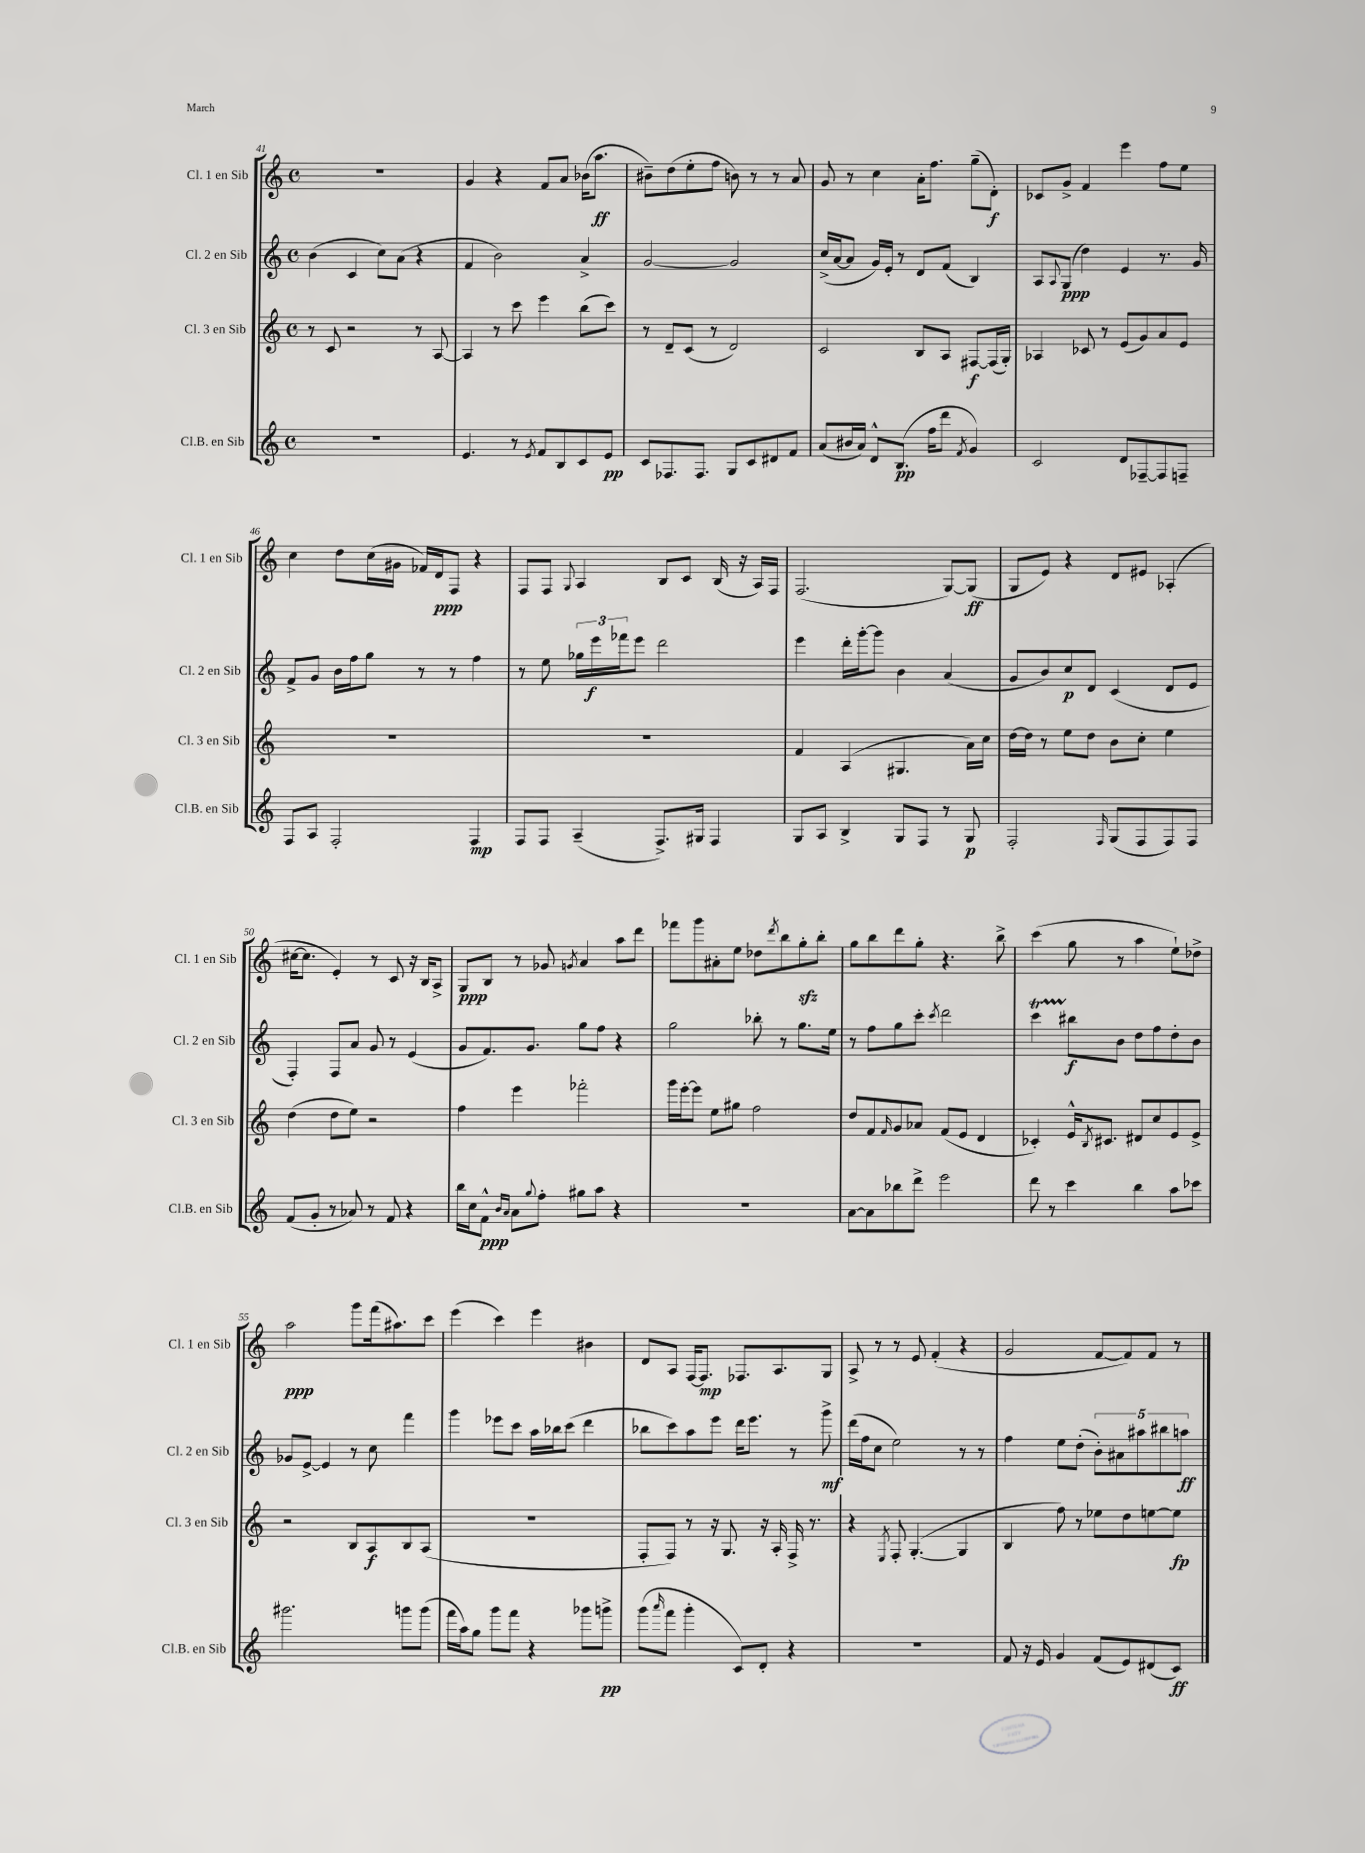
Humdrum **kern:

**kern	**kern	**kern	**kern
*staff4	*staff3	*staff2	*staff1
*clefG2	*clefG2	*clefG2	*clefG2
*k[]	*k[]	*k[]	*k[]
*M4/4	*M4/4	*M4/4	*M4/4
*met(c)	*met(c)	*met(c)	*met(c)
1r	8r	(4b	1r
.	8c	.	.
.	2r	4c	.
.	.	8cc)	.
.	.	(8a	.
.	8r	4r	.
.	[8A	.	.
=	=	=	=
4.e	4A]	4f	4g
.	8r	2b)	4r
8r	8ccc	.	.
8qe	.	.	.
8f	4eee	.	8f
8B	.	.	8a
8c	(8bb	4a^	(16b-
.	.	.	8.aa
8e	8ccc)	.	.
=	=	=	=
8c	8r	[2g	8b#~)
8.F-	8d~	.	(8dd
.	(8c	.	8ee'
8.F-	.	.	.
.	8r	.	8ff
8G	2d)	2g]	8b)
8c	.	.	8r
8d#	.	.	8r
8f	.	.	8a
=	=	=	=
(8a	2c	(16cc^	8g
.	.	[16a	.
16b#	.	8a]	8r
16a)	.	.	.
8d^^	.	16g)	4cc
.	.	16e'	.
(8.B	.	8r	.
.	8B	8d	16a'
16ff	.	.	8.ff
8ddd	8A	(8f	.
8qf	.	.	.
4g)	[8F#	4B)	(8gg~
.	(16F#]	.	8d')
.	16G')	.	.
=	=	=	=
2c	4A-	8A	8c-
.	.	8qqA	.
.	.	(8G	8g^
.	8c-	4dd)	4f
.	8r	.	.
8d	(8e	4e	4eee
[8F-~	8g)	.	.
8F-]	8a	8.r	8ff
8F~	8e	.	8ee
.	.	16g	.
=	=	=	=
8F	1r	8f^	4cc
8A	.	8g	.
2F'	.	16b	8dd
.	.	16ff	.
.	.	8gg	(16cc
.	.	.	16g#
.	.	8r	16f-)
.	.	.	16d
.	.	8r	8F
4F	.	4ff	4r
=	=	=	=
8F	1r	8r	8F
8F	.	8ee	8F
.	.	.	8qqG
(4A~	.	24gg-	4A
.	.	24eee	.
.	.	24fff-	.
.	.	8eee	.
8.F^)	.	2ddd	8B
.	.	.	8c
16G#	.	.	.
4F	.	.	(16B
.	.	.	16r
.	.	.	16A)
.	.	.	16F
=	=	=	=
8G	4f	4eee	(2.F
8A	.	.	.
4B^	(4A	16ddd'	.
.	.	[16ggg'	.
.	.	8ggg]	.
8G	4.G#	4b	.
8F	.	.	.
8r	.	(4a	[8G)
8G	16a)	.	(8G]
.	16cc	.	.
=	=	=	=
2F'	[16dd	8g	8G
.	16dd]	.	.
.	8r	8b)	8e)
.	8ee	8cc	4r
.	8dd	8d	.
16qqF	.	.	.
(8G	8b	(4c	8d
8F	8cc'	.	8e#
8F)	4ee	8d	(4A-'
8F	.	8e	.
=	=	=	=
(8f	(4dd	4F')	[16cc#
.	.	.	8.cc#]
8g'	.	.	.
8r	8dd	8F	4e')
8a-)	8ee)	8a	.
8r	2r	8g	8r
8f	.	8r	8c
4r	.	(4e	16r
.	.	.	16B
.	.	.	8A^
=	=	=	=
16bb	4ff	8g	8G
16cc	.	.	.
8f^^	.	8.f)	8B
16qqb	.	.	.
16qqa	.	.	.
8a	4eee	.	8r
.	.	8.g	.
8qqgg	.	.	.
8ff'	.	.	8g-
.	.	.	8qg
8gg#	2fff-'	8gg	4a
8aa	.	8ff	.
4r	.	4r	8aa
.	.	.	8ddd
=	=	=	=
1r	16ggg	2gg	8fff-
.	[16eee'	.	.
.	8eee]	.	8ggg
.	8ee	.	8a#'
.	8gg#	.	8ee
.	2ff	8bb-'	8dd-
.	.	.	8qddd
.	.	8r	8bb
.	.	8.gg	8gg'
.	.	.	8bb'
.	.	16ee	.
=	=	=	=
[8a	8dd	8r	8gg
8a]	8f	8ff	8bb
.	16qqf	.	.
8bb-	8g	8gg	8ddd
8ddd^	8a-	8ccc'	8gg'
.	.	8qccc	.
2eee	(8f	2ddd	4.r
.	8e	.	.
.	4d	.	.
.	.	.	8bb^
=	=	=	=
8ddd	4c-')	4ccc	(4ccc
8r	.	.	.
4ccc	16e^^	8bb#	8gg
.	8qB	.	.
.	8.c#	.	.
.	.	8b	8r
4bb	8d#	8dd	4aa
.	8cc	8ff	.
8aa	8e	8dd'	8ee`)
8ccc-	8e^	8b	8dd-^
=	=	=	=
2.ggg#	2r	8g-	2aa
.	.	[8e^	.
.	.	4e]	.
.	8B	8r	8ggg
.	8A	8cc	(16fff
.	.	.	8.aa#)
8ggg	8B	4fff	.
(8ggg	(8A	.	8ccc
=	=	=	=
16fff	1r	4ggg	(4eee
16aa)	.	.	.
8gg	.	.	.
8ggg	.	8eee-	4ccc)
8fff	.	8ccc	.
4r	.	16aa	4eee
.	.	16bb-	.
.	.	(8ccc	.
8ggg-	.	4ddd	4b#
8ggg^	.	.	.
=	=	=	=
(8ggg	8F'	8bb-	8d
16qqaaa	.	.	.
8fff	8F)	8ccc)	8A
4ggg'	8r	8aa	[16F
.	.	.	8.F]
.	16r	8eee	.
.	8.G	.	.
8c)	.	16ddd	8.F-
.	.	8.eee	.
8d'	16r	.	.
.	16A'	.	8.A
4r	16F^	8r	.
.	8.r	.	.
.	.	8ggg^	8G
=	=	=	=
1r	4r	(16ddd	8A^
.	.	16ff	.
.	.	8cc	8r
.	8qE	.	.
.	8F'	2ee)	8r
.	([4.G'	.	8e
.	.	.	(4f'
.	4G]	8r	4r
.	.	8r	.
=	=	=	=
8f	4B	4ff	2g
16r	.	.	.
16e	.	.	.
4g	8ff)	8ee	.
.	8r	(8dd'	.
(8f	8ee-	10b')	[8f
.	.	10a#	.
8e)	8dd	.	8f])
.	.	10aa#	.
(8d#	[8ee	.	8f
.	.	10bb#	.
8c)	8ee]	.	8r
.	.	10aa	.
==	==	==	==
*-	*-	*-	*-
